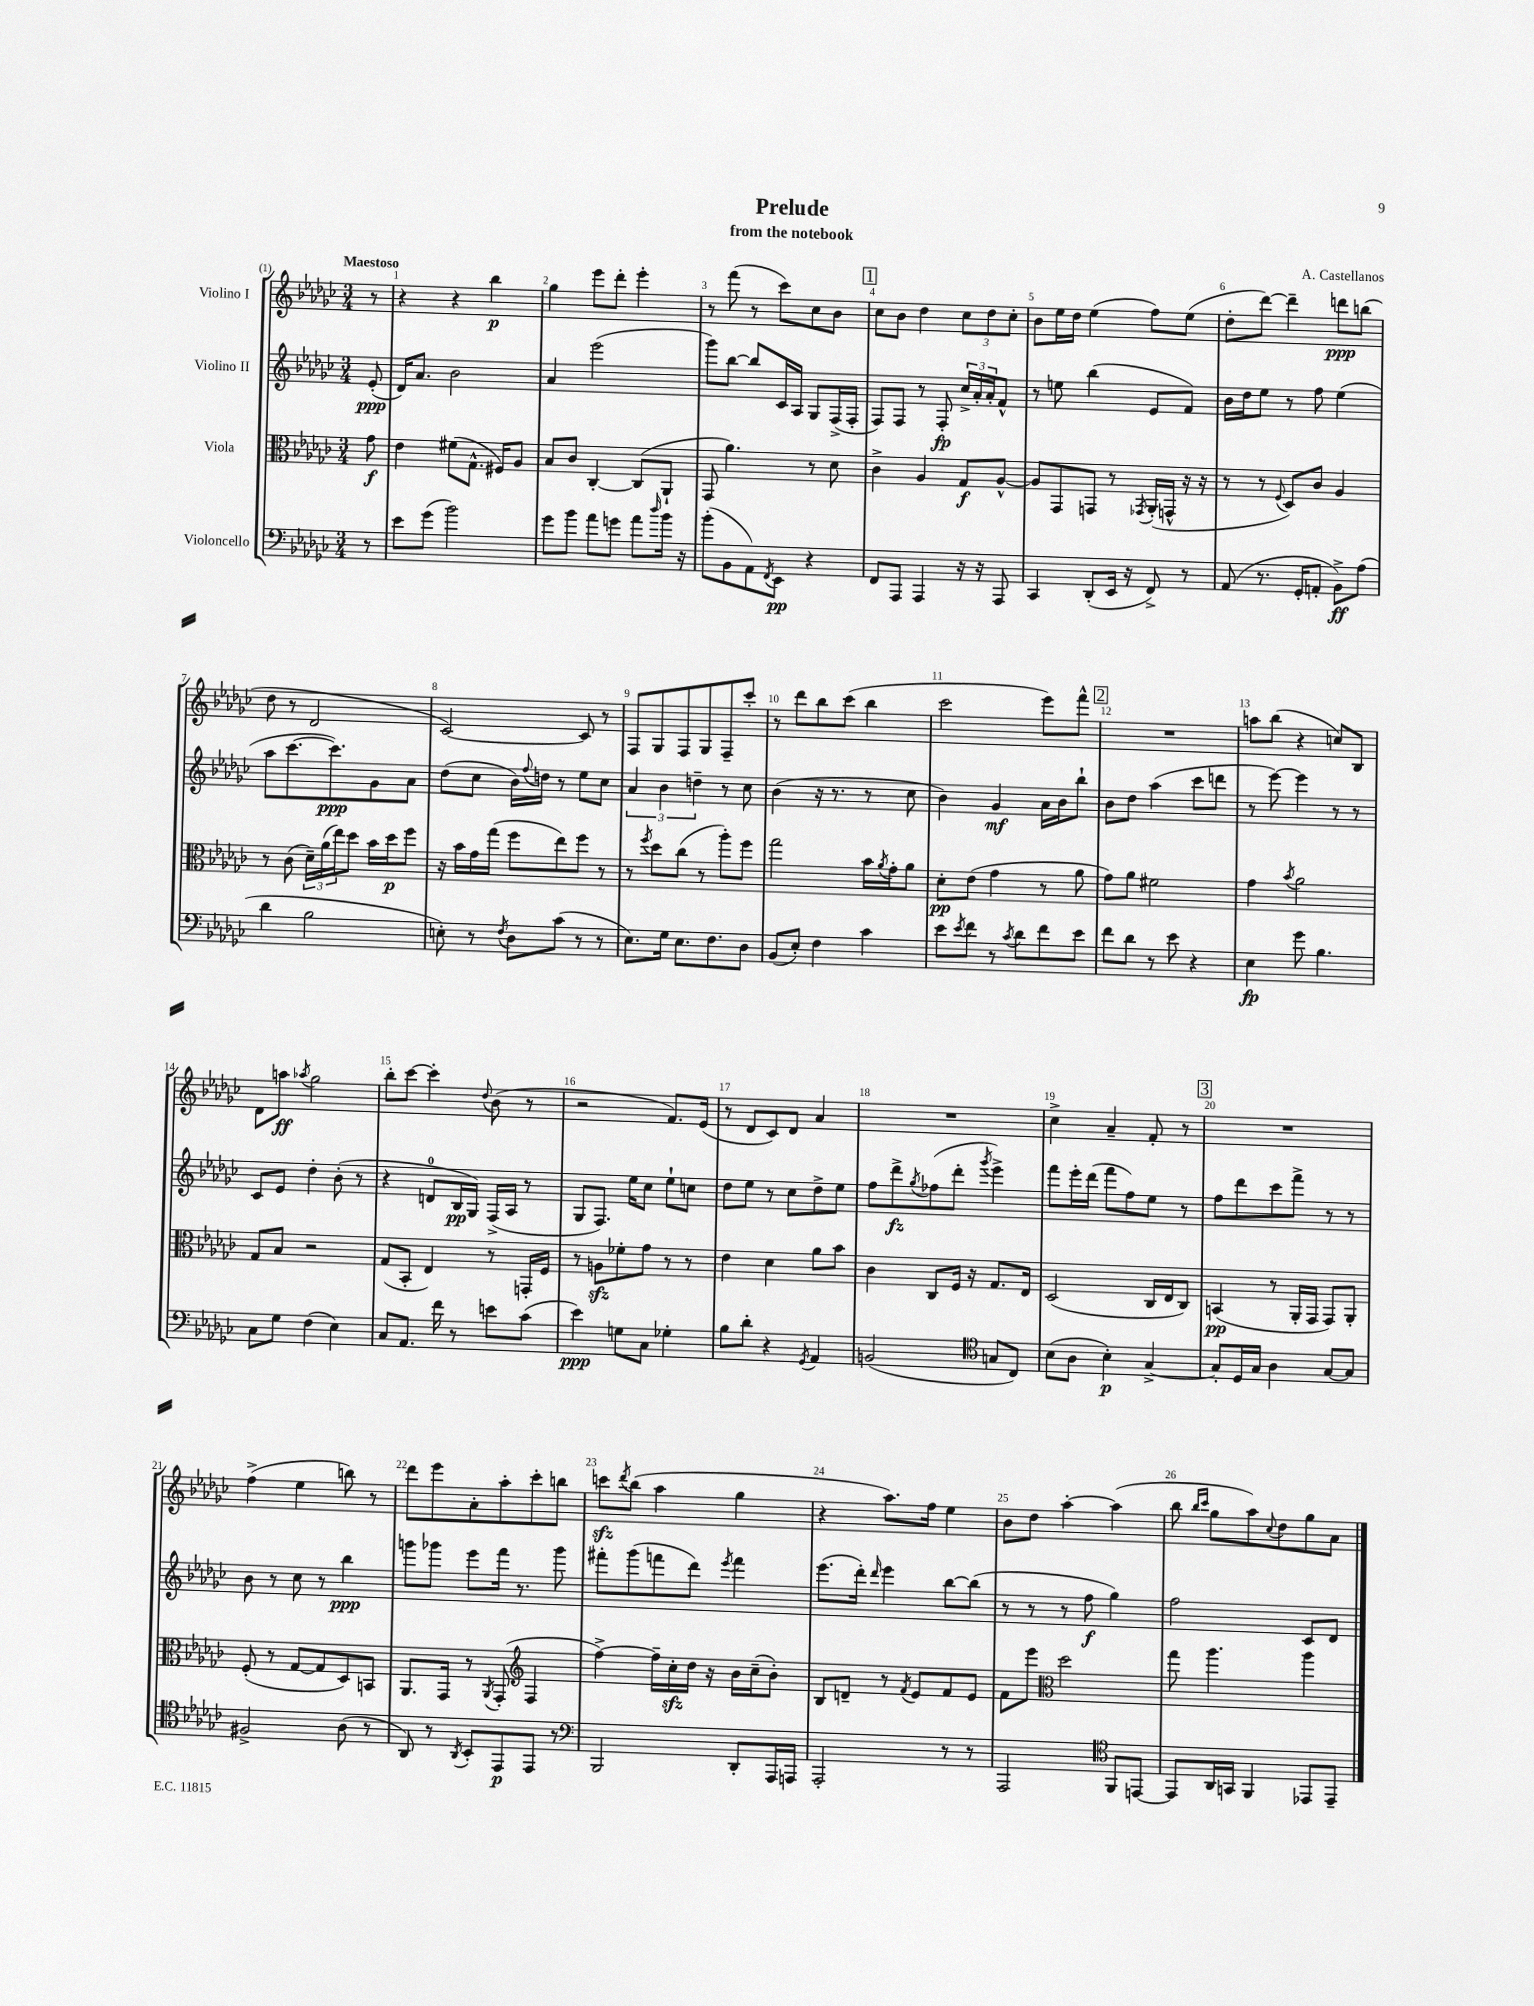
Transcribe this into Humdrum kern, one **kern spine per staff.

**kern	**kern	**kern	**kern
*staff4	*staff3	*staff2	*staff1
*clefF4	*clefC3	*clefG2	*clefG2
*k[b-e-a-d-g-c-]	*k[b-e-a-d-g-c-]	*k[b-e-a-d-g-c-]	*k[b-e-a-d-g-c-]
*M3/4	*M3/4	*M3/4	*M3/4
8r	8g-	(8e-'	8r
=	=	=	=
8e-	4e-	16d-)	4r
.	.	8.a-	.
(8g-	.	.	.
2b-)	(8f#	2b-	4r
.	8.G-^^	.	.
.	.	.	4bb-
.	16F#)	.	.
.	8A-	.	.
=	=	=	=
8g-	8B-	4a-	4gg-
8b-	8c-	.	.
8a-	[4C-'	(2eee-	8eee-
8g	.	.	8ddd-'
8a-	(8C-]	.	4eee-'
16qqdd-	.	.	.
16b-	8AA-`	.	.
16r	.	.	.
=	=	=	=
(8b-'	8GG-	8ggg-)	8r
8BB-	4.a-)	[8bb-	(8fff
8AA-)	.	8bb-]	8r
8qFF	.	.	.
8EE-	.	16c-	8ccc-)
.	.	16A-	.
4r	8r	8G-	8cc-
.	8d-	(16F^	8b-
.	.	16F'	.
=	=	=	=
8FF	4c-^	8F)	8cc-
8AAA-	.	8F	8b-
4AAA-	4A-	8r	4dd-
.	.	8F'	.
16r	8G-	24cc-^	12cc-
.	.	24a-'	.
16r	.	.	.
.	.	24a-'	12dd-
8AAA-	[8A-^^	8f^^	.
.	.	.	12cc-'
=	=	=	=
4CC-	8A-]	8r	8b-
.	8GG-	8ee	16ee-
.	.	.	16dd-
(8DD-'	8GG	(4bb-	(4ee-
16EE-	8r	.	.
16r	.	.	.
.	8qGG-	.	.
8FF^)	(16AA-'	8e-	8ff)
.	16GG^^	.	.
8r	16r	8f)	(8ee-
.	16r	.	.
=	=	=	=
(8AA-	8r	16b-	8dd-'
.	.	16dd-	.
8.r	8r	8ee-	[8ddd-)
.	8qqF	.	.
.	8D-)	8r	4ddd-~]
16GG-'	.	.	.
8AA'	8c-	8ff	.
8BB-^)	4A-	(4ee-	8ddd
(8A-	.	.	(8bb
=	=	=	=
4d-	8r	8aa-	8dd-
.	(8c-	[8.ccc-	8r
2B-	24d-~)	.	2d-
.	(24a-	.	.
.	.	8.ccc-])	.
.	24ee-)	.	.
.	8dd-	.	.
.	16b-	8g-	.
.	16dd-	.	.
.	8ff	8a-	.
=	=	=	=
8E')	16r	(8dd-	[2c-)
.	16b-	.	.
8r	16g-	8cc-	.
.	(16gg-	.	.
8qF	.	.	.
8D-	8ff	16b-)	.
.	.	8qqff	.
.	.	16dd	.
(8c-	8ee-)	8r	.
8r	8ff	8ee-	8c-]
8r	8r	8cc-	8r
=	=	=	=
8.E-)	8r	6a-	8F
.	8qff	.	.
.	8dd-	.	8G-
.	.	6b-	.
16G-	.	.	.
8.E-	(8cc-	.	8F
.	.	6dd~	.
.	8r	.	8G-
8.F	.	.	.
.	8aa-')	8r	8F~
8D-	8ff	8cc-	8ccc-'
=	=	=	=
(8BB-	2gg-	(4b-	8r
8E-')	.	.	8ddd-
4F	.	16r	8bb-
.	.	8.r	.
.	.	.	(8ccc-
4c-	16b-	8r	4bb-
.	8qa-	.	.
.	16g-'	.	.
.	8a-	8cc-	.
=	=	=	=
8e-	8d-'	4b-)	2ccc-
8qe-	.	.	.
8f	(8e-	.	.
8r	4g-	4g-	.
8qc-	.	.	.
8d-	.	.	.
8f	8r	16a-	8eee-)
.	.	16b-	.
8e-	8a-	8bb-`	8fff^^
=	=	=	=
8f	8g-)	8b-	2.r
8d-	8a-	8dd-	.
8r	2f#	(4aa-	.
8e-	.	.	.
4r	.	8ccc-	.
.	.	8ddd	.
=	=	=	=
4E-	4g-	8r	8aa
.	.	[8eee-)	(8bb-
.	8qb-	.	.
8g-	2a-	4eee-]	4r
4.B-	.	.	.
.	.	8r	8cc)
.	.	8r	8B-
=	=	=	=
8C-	8G-	8c-	8d-
8G-	8B-	8e-	8aa
.	.	.	8qaa-
(4F	2r	4dd-'	2gg-
4E-)	.	(8b-'	.
.	.	8r	.
=	=	=	=
8C-	(8G-	4r	8bb-'
8.AA-	8BB-'	.	[8ccc-
.	4E-)	8d	4ccc-']
16f	.	.	.
8r	.	16B-	.
.	.	16G-)	.
.	.	.	8qqdd-
8e	8r	(16F^	(8b-
.	.	16A-	.
(8c-	16GG'	8r	8r
.	16F	.	.
=	=	=	=
4e-)	8r	8G-	2r
.	8A	8.F)	.
8G	8f-'	.	.
.	.	16ee-	.
8C-	8g-	8cc-	.
4G-'	8r	8ee-`	8.f)
.	8r	8cc	.
.	.	.	(16e-
=	=	=	=
8B-	4e-	8dd-	8r
8d-'	.	8ee-	8d-
4r	4d-	8r	8c-)
.	.	8cc-	8d-
8qGG-	.	.	.
4AA-	8a-	8dd-^	4a-
.	8b-	8ee-	.
=	=	=	=
(2BB	4c-	8ff	2.r
.	.	8ddd-^	.
.	.	8qgg-	.
.	8C-	(8ff-	.
.	16F	8ddd-'	.
.	16r	.	.
*clefC4	*	*	*
.	.	8qggg-	.
8G	8.G-	4eee-^)	.
8C-)	.	.	.
.	16E-	.	.
=	=	=	=
(8B-	(2D-	8fff	4cc-^
8A-	.	16eee-'	.
.	.	(16ddd-	.
4B-')	.	8fff	4a-~
.	.	8ff)	.
[4G-^	16C-	8ee-	8f'
.	16E-	.	.
.	8C-)	8r	8r
=	=	=	=
8G-']	(4BB	8ff	2.r
16D-	.	8ddd-	.
16G-	.	.	.
4A-	8r	8ccc-	.
.	16AA-'	8fff^	.
.	16GG-	.	.
[8G-	8GG-)	8r	.
8G-]	8AA-'	8r	.
=	=	=	=
2F#^	(8F'	8b-	(4ff^
.	8r	8r	.
.	[8G-	8cc-	4ee-
.	8G-]	8r	.
(8A-	8D-)	4bb-	8bb)
8r	8BB	.	8r
=	=	=	=
8AA-)	8.AA-	8ggg	8ddd-
8r	.	8ggg-	8eee-
.	16GG-	.	.
8qAA-	.	.	.
8BB-'	8r	8eee-	8a-'
.	8qAA-	.	.
8EE-	(8GG-'	16fff	8aa-'
.	.	8.r	.
*	*clefG2	*	*
8EE-	4F	.	8ccc-'
8r	.	8ggg-	8bb
=	=	=	=
*clefF4	*	*	*
2BBB-	[4ff^)	8fff#'	8ccc
.	.	.	8qddd-
.	.	(8ggg-	(8bb-
.	16ff~]	8fff	4aa-
.	16cc-'	.	.
.	16dd-	8ddd-)	.
.	16r	.	.
.	.	8qeee-	.
8DD-'	16b-	4fff	4gg-
.	(16cc-~	.	.
16AAA-	8b-')	.	.
16AAA	.	.	.
=	=	=	=
2AAA-'	8B-	(8.eee-	4r
.	8d~	.	.
.	.	16ddd-')	.
.	.	16qqddd-	.
.	8r	4eee-	8.aa-)
.	8qf	.	.
.	8e-	.	.
.	.	.	16ff
8r	8f	[8bb-	4ee-
8r	8e-	(8bb-]	.
=	=	=	=
2AAA-	8f	8r	8b-
.	8eee-	8r	8dd-
*	*clefC3	*	*
.	2dd-	8r	[4aa-'
.	.	8ff	.
*clefC4	*	*	*
8FF	.	4gg-)	(4aa-]
[8EE	.	.	.
=	=	=	=
8EE]	8gg-	2ff	8bb-
.	.	.	16qqbb-
.	.	.	16qqccc-
16AA-	4.aa-	.	8gg-
16GG	.	.	.
4FF	.	.	8aa-)
.	.	.	8qqcc-
.	.	.	8dd-
8EE-	4aa-	8c-	8gg-
8EE-~	.	8d-	8a-
==	==	==	==
*-	*-	*-	*-
